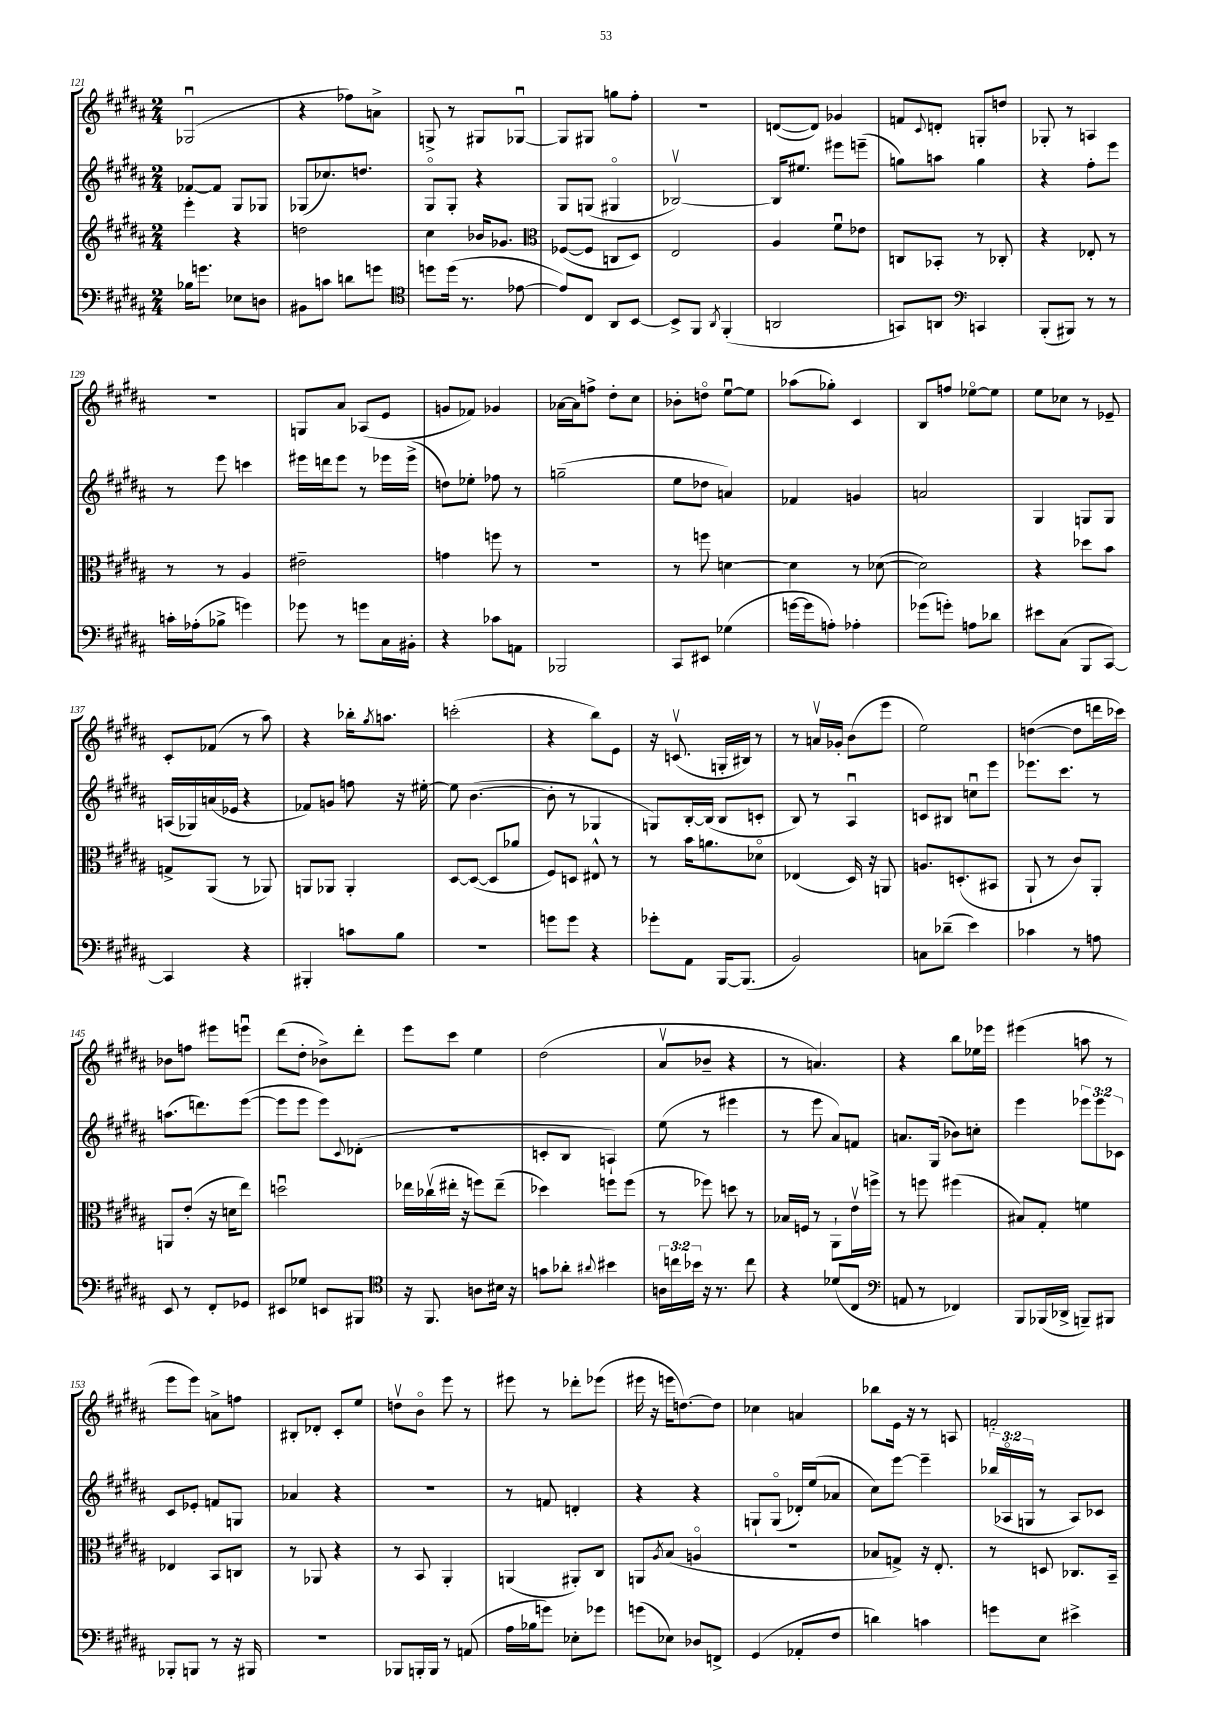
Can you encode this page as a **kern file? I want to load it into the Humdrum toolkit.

**kern	**kern	**kern	**kern
*staff4	*staff3	*staff2	*staff1
*clefF4	*clefG2	*clefG2	*clefG2
*k[f#c#g#d#a#]	*k[f#c#g#d#a#]	*k[f#c#g#d#a#]	*k[f#c#g#d#a#]
*M2/4	*M2/4	*M2/4	*M2/4
16B-	4eee'	[8f-	(2G-u
8.g	.	.	.
.	.	8f-]	.
8E-	4r	8G#	.
8D	.	8G-	.
=	=	=	=
8BB#	2dd	(8G-	4r
8c	.	8.cc-)	.
8d	.	.	8ff-)
.	.	8.dd	.
8g	.	.	8a^
=	=	=	=
*clefC4	*	*	*
8dd	4cc#	8G#o	8G^
(16dd	.	8G#'	8r
8.r	.	.	.
.	16b-	4r	8G#
.	8.g-	.	.
[8e-	.	.	[8G-u
=	=	=	=
*	*clefC3	*	*
8e-])	([8F-	8G#	8G-]
8C#	8F-]	(8G	8G#
8AA#	8C	4G#o	8gg
[8BB	8D#)	.	8ff#'
=	=	=	=
8BB^]	2E	[2B-v)	2r
8FF#	.	.	.
8qAA#	.	.	.
(4FF#'	.	.	.
=	=	=	=
2AA	4A#	16B-]	([8d
.	.	8.ee#	.
.	.	.	8d])
.	8f#u	8eee#	4g-
.	8e-	(8eee~	.
=	=	=	=
8GG)	8C	8gg)	8f
.	.	.	8qqc#
8AA	8BB-'	8aa	8d'
*clefF4	*	*	*
4CC	8r	4gg	8G'
.	8C-'	.	8dd
=	=	=	=
(8BBB'	4r	4r	8G-'
8BBB#)	.	.	8r
8r	8E-'	8ff#'	4A
8r	8r	8eee	.
=	=	=	=
16c'	8r	8r	2r
(16A-'	.	.	.
8B-^	8r	8eee	.
4g)	4A#	4ccc	.
=	=	=	=
8g-	2e#~	16eee#	8G
.	.	16ddd	.
8r	.	8eee#	8a#
8g	.	8r	(8A-
16C#	.	16eee-	8e
16BB#'	.	(16eee-^	.
=	=	=	=
4r	4g	8dd)	8g
.	.	8ee-'	8f-)
8c-	8ff	8ff-	4g-
8AA	8r	8r	.
=	=	=	=
2BBB-	2r	(2gg~	[16a-
.	.	.	16a-]
.	.	.	8ff^
.	.	.	8dd#'
.	.	.	8cc#
=	=	=	=
8CC#	8r	8ee	8b-'
8EE#	8ff	8dd-	8ddo
(4G-	[4d	4a)	[8eeu
.	.	.	8ee]
=	=	=	=
[16g	4d]	4f-	(8aa-
16g]	.	.	.
8A')	.	.	8gg-')
4A-'	8r	4g	4c#
.	([8d-	.	.
=	=	=	=
(8g-	2d-])	2a	8B
8g')	.	.	8ff
8A	.	.	[8ee-o
8d-	.	.	8ee-]
=	=	=	=
8e#	4r	4G#	8ee
(8C#	.	.	8cc-
8BBB	8dd-	8G	8r
[8CC#)	8b	8G	8e-~
=	=	=	=
4CC#]	8G^	(16A	8c#'
.	.	16G-)	.
.	(8AA#	(16a	(8f-
.	.	16e-	.
4r	8r	4r	8r
.	8AA-)	.	8aa#)
=	=	=	=
4BBB#'	8AA	8f-)	4r
.	8AA-	8g	.
8c	4AA-'	8ff	16bb-'
.	.	.	8qgg#
.	.	.	8.aa
8B	.	16r	.
.	.	[16ee#'	.
=	=	=	=
2r	[8D#	8ee#]	(2ccc'
.	(8D#_	([4.b	.
.	8D#]	.	.
.	8a-	.	.
=	=	=	=
8g	8F#)	8b']	4r
8g	8D	8r	.
4r	8E#^^	4G-	8bb)
.	8r	.	8e
=	=	=	=
8g-'	8r	8G)	16r
.	.	.	(8.cv
8AA#	16b	[16B'	.
.	8.a	(16B]	.
[16BBB	.	8B	16G'
(8.BBB]	.	.	16B#)
.	8d-o	8c'	8r
=	=	=	=
2BB)	(4E-	8B)	8r
.	.	8r	16av
.	.	.	16g-'
.	16D#)	4A#u	(8b
.	16r	.	.
.	8AA	.	8eee
=	=	=	=
8C	8.A	8c	2ee)
(8d-~	.	8B#	.
.	(8.D'	.	.
4e)	.	8ccu	.
.	8BB#	8eee	.
=	=	=	=
4c-	8AA#`	8.eee-	([4dd
.	8r	.	.
.	.	8.ccc#	.
8r	8c#)	.	8dd]
8A	8AA#'	8r	16ddd
.	.	.	16ccc-)
=	=	=	=
8EE	8AA	(8.aa	8b-
8r	(8e'	.	8ff
.	.	8.ddd)	.
8FF#'	16r	.	8eee#
.	16d	.	.
8GG-	8ee)	([8eee	8eeeu
=	=	=	=
8EE#	2ddu	8eee]	(8ddd#
8G-	.	8eee	8dd#'
8EE	.	8eee)	8b-^)
.	.	8qqc#	.
8BBB#	.	(8d-'	8ddd#'
=	=	=	=
*clefC4	*	*	*
16r	16ee-	2r	8eee
8.FF#	(16cc-v	.	.
.	16ee#'	.	8ccc#
.	16r	.	.
8A	8ff)	.	4ee
16B#	(8ee#~	.	.
16r	.	.	.
=	=	=	=
8g	4dd-)	8c'	(2dd#
8a-'	.	8B	.
8qqa#	.	.	.
4b#	8ff	4A`)	.
.	(8ff	.	.
=	=	=	=
24A	8r	(8ee	8a#v
24cc	.	.	.
24b-	.	.	.
16r	8ff-)	8r	8b-~
8.r	.	.	.
.	8dd	4eee#	4r
8cc	8r	.	.
=	=	=	=
4r	16B-	8r	8r
.	16F	.	.
.	8r	8eee	4.a)
(8d-	8AA#`	8a#)	.
8C#	16ev	8f	.
.	16ff^	.	.
=	=	=	=
*clefF4	*	*	*
8AA	8r	8.a	4r
8r	8ff	.	.
.	.	(16G#	.
4FF-)	(4ff#	8b-)	8bb
.	.	8cc'	16ee-
.	.	.	16eee-
=	=	=	=
8BBB	8B#)	4eee	(4eee#
(16BBB-	8G#'	.	.
16DD-^	.	.	.
8BBB~)	4f	12eee-	8aa
.	.	12eee-	.
8BBB#	.	.	8r
.	.	12c-	.
=	=	=	=
8BBB-'	4E-	8c#	8eee
8BBB	.	8e-'	8eee)
8r	8BB	8f	8a^
16r	8C	8G	8ff
16BBB#	.	.	.
=	=	=	=
2r	8r	4a-	8B#'
.	8AA-	.	8d-'
.	4r	4r	8c#'
.	.	.	8ee
=	=	=	=
8BBB-	8r	2r	8ddv
16BBB'	8BB	.	8bo
16BBB	.	.	.
8r	4AA#'	.	8eee
(8AA	.	.	8r
=	=	=	=
16A#	(4AA	8r	8eee#
16B-	.	.	.
8g)	.	8f	8r
8E-'	8AA#')	4d'	8ddd-'
8g-	8C#	.	(8eee-
=	=	=	=
(8g	8AA	4r	16eee#
.	.	.	16r
.	8qA#	.	.
8E-)	(8B	.	16eee
.	.	.	[8.dd)
8D-	4Ao	4r	.
8FF^	.	.	8dd]
=	=	=	=
(4GG#	2r	8G`	4cc-
.	.	(8Go	.
8AA-'	.	16d-')	4a
.	.	(16ee	.
8F#	.	8a-	.
=	=	=	=
4d)	8B-	8cc#)	8bb-
.	8G^)	[8eee	16e
.	.	.	16r
4c	16r	4eee~]	8r
.	8.E'	.	.
.	.	.	8A
=	=	=	=
8g	8r	(24bb-	2f'
.	.	24A-o	.
.	.	24G	.
8E	8D	8r	.
4e#^	8.C-	8A-)	.
.	.	8c-	.
.	16BB~	.	.
==	==	==	==
*-	*-	*-	*-
